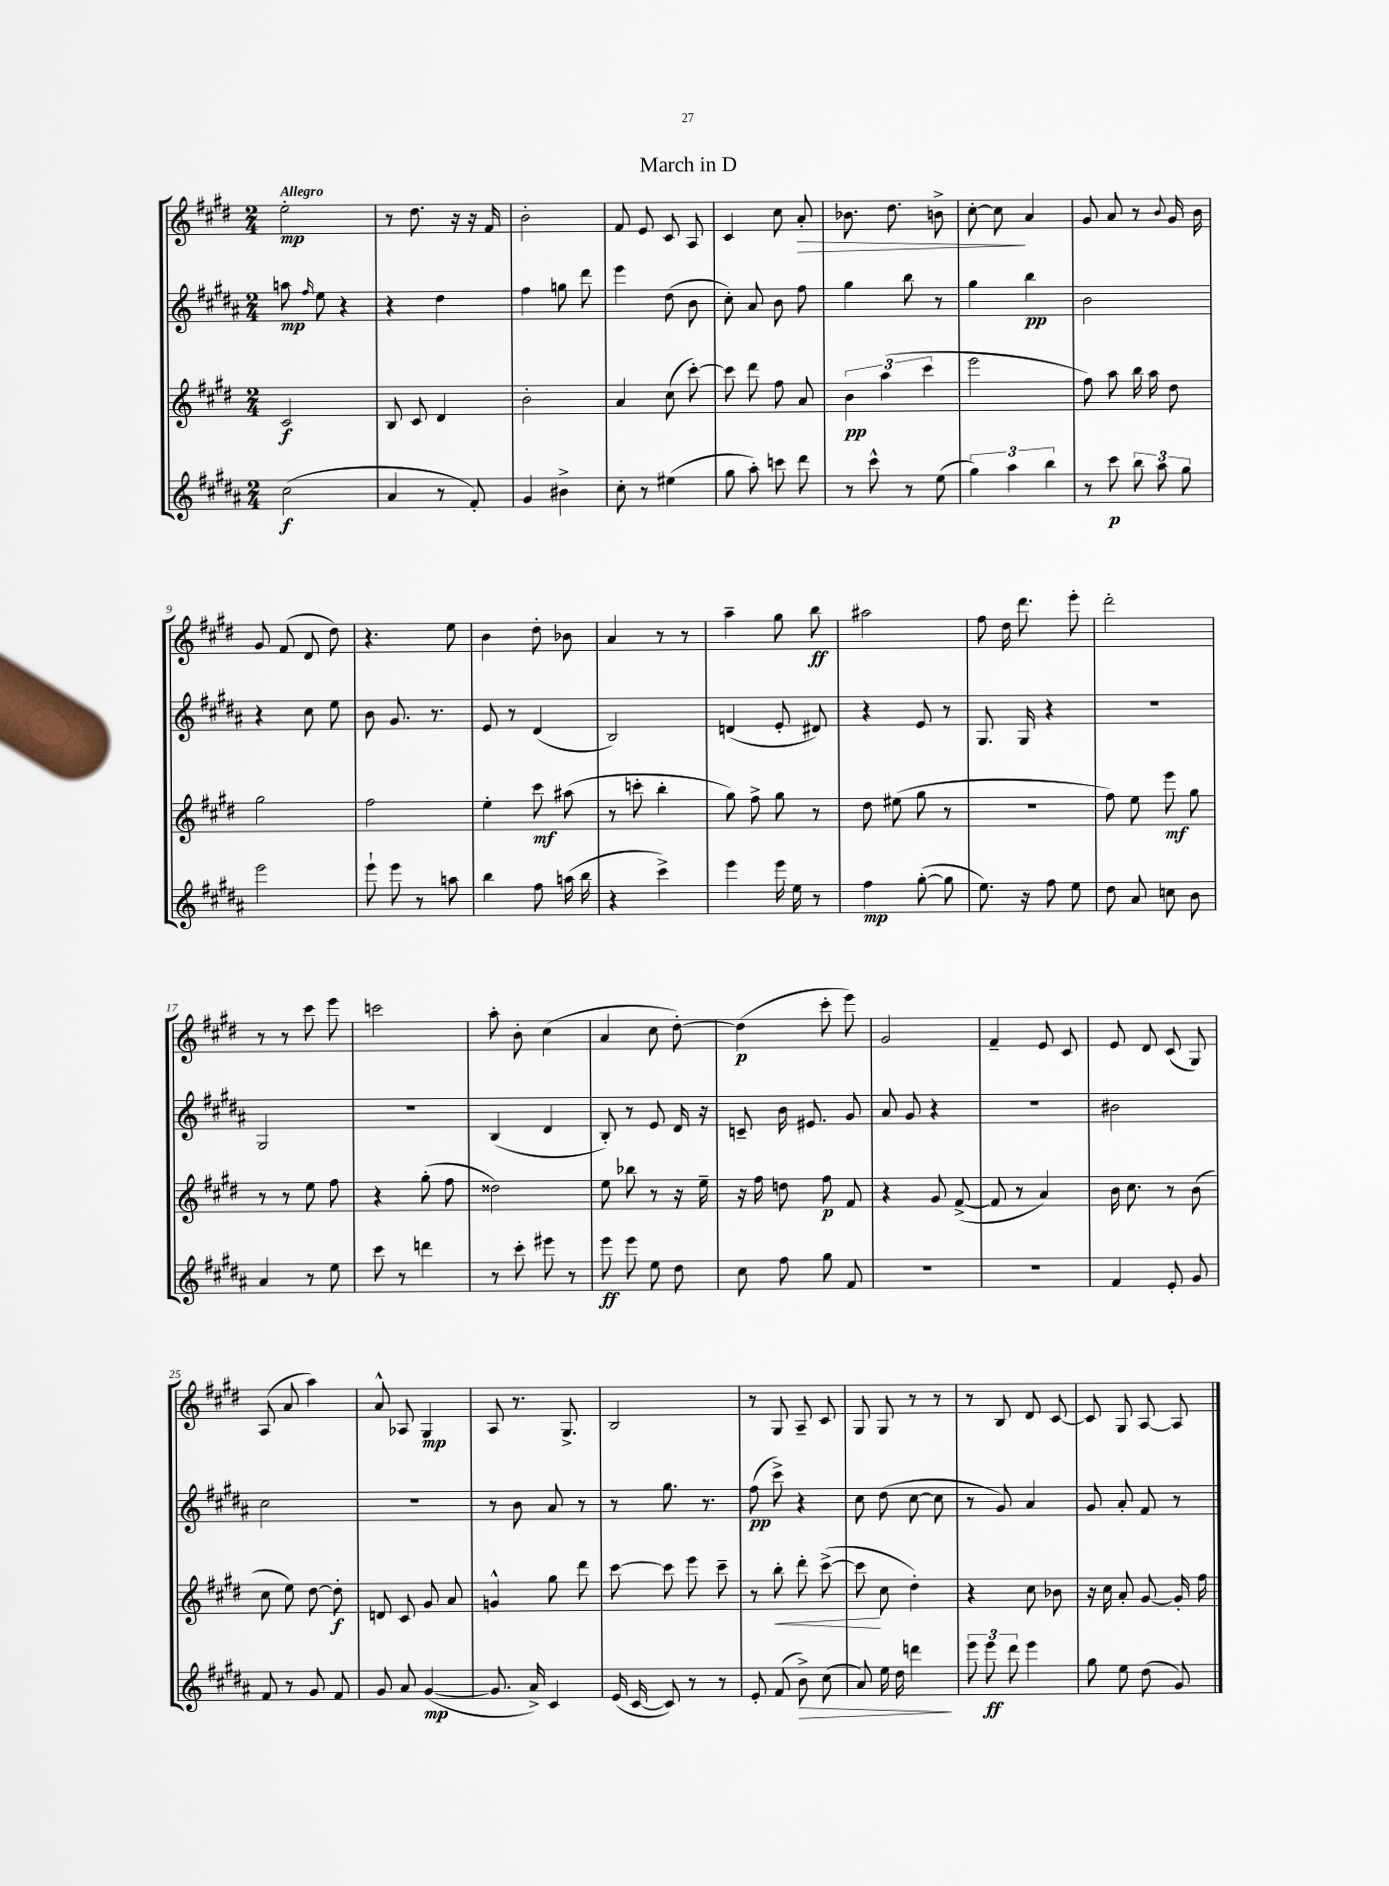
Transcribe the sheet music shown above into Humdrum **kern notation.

**kern	**kern	**kern	**kern
*staff4	*staff3	*staff2	*staff1
*clefG2	*clefG2	*clefG2	*clefG2
*k[f#c#g#d#a#]	*k[f#c#g#d#]	*k[f#c#g#d#a#]	*k[f#c#g#d#]
*M2/4	*M2/4	*M2/4	*M2/4
(2cc#	2c#	8aa	2ee'
.	.	16qqff#	.
.	.	8ee	.
.	.	4r	.
=	=	=	=
4a#	8B	4r	8r
.	8c#	.	8.dd#
8r	4d#	4dd#	.
.	.	.	16r
8f#')	.	.	16r
.	.	.	16f#
=	=	=	=
4g#	2b'	4ff#	2b'
4b#^	.	8gg	.
.	.	8ddd#	.
=	=	=	=
8cc#'	4a	4eee	8f#
8r	.	.	8e
(4ee#	(8cc#	(8dd#	8c#
.	[8ccc#')	8b	8A
=	=	=	=
8gg#	8ccc#]	8cc#')	4c#
8aa#')	8ddd#	8a#	.
8ccc	8ff#	8b	8cc#
8ddd#	8a	8ff#	8a'
=	=	=	=
8r	6b	4gg#	8.b-
8ccc#^^	.	.	.
.	(6aa	.	.
.	.	.	8.dd#
8r	.	8bb	.
.	6ccc#	.	.
(8ee	.	8r	8b^
=	=	=	=
6gg#)	2eee	4gg#	[8cc#'
.	.	.	8cc#]
6aa#	.	.	.
.	.	4bb	4a
6bb	.	.	.
=	=	=	=
8r	8ff#)	2b	8g#
8ccc#	8aa	.	8a
12bb	16bb	.	8r
.	16aa	.	.
12aa#	.	.	.
.	.	.	8qqb
.	8dd#	.	16g#
12gg#	.	.	.
.	.	.	16b
=	=	=	=
2eee	2gg#	4r	8g#
.	.	.	(8f#
.	.	8cc#	8d#
.	.	8ee	8dd#)
=	=	=	=
8eee`	2ff#	8b	4.r
8eee	.	8.g#	.
8r	.	.	.
.	.	8.r	.
8aa	.	.	8ee
=	=	=	=
4bb	4ee'	8e	4b
.	.	8r	.
8ff#	8ccc#	(4d#	8dd#'
(16aa	(8aa#	.	8b-
16bb	.	.	.
=	=	=	=
4r	8r	2B)	4a
.	8ccc'	.	.
4ccc#^)	4bb'	.	8r
.	.	.	8r
=	=	=	=
4eee	8gg#)	(4d	4aa~
.	8ff#^	.	.
16eee	8gg#	8e'	8gg#
16ee	.	.	.
8r	8r	8d#)	8bb
=	=	=	=
4ff#	8dd#	4r	2aa#
.	(8ee#	.	.
([8gg#'	8gg#	8e	.
8gg#]	8r	8r	.
=	=	=	=
8.ee)	2r	8.G#	8ff#
.	.	.	16dd#
16r	.	16G#	8.ddd#
8ff#	.	4r	.
8ee	.	.	8eee'
=	=	=	=
8dd#	8ff#)	2r	2ddd#'
8a#	8ee	.	.
8cc	8eee	.	.
8b	8gg#	.	.
=	=	=	=
4a#	8r	2G#	8r
.	8r	.	8r
8r	8ee	.	8ccc#
8ee	8ff#	.	8eee
=	=	=	=
8ccc#	4r	2r	2ccc
8r	.	.	.
4ddd	(8gg#'	.	.
.	8ff#	.	.
=	=	=	=
8r	2dd##)	(4B	8aa'
8ccc#'	.	.	8b'
8eee#	.	4d#	(4cc#
8r	.	.	.
=	=	=	=
8eee	8ee	8B')	4a
8eee	8bb-	8r	.
8ee	8r	8e	8cc#
8dd#	16r	16d#	[8dd#')
.	16ee~	16r	.
=	=	=	=
8cc#	16r	8c~	(4dd#]
.	16ff#	.	.
8ff#	8dd	16b	.
.	.	8.e#	.
8gg#	8ff#	.	8ccc#'
8f#	8f#	8g#	8eee)
=	=	=	=
2r	4r	8a#	2g#
.	.	8g#	.
.	8g#	4r	.
.	([8f#^	.	.
=	=	=	=
2r	8f#]	2r	4f#~
.	8r	.	.
.	4a)	.	8e
.	.	.	8c#
=	=	=	=
4f#	16b	2b#	8e
.	8.cc#	.	.
.	.	.	8d#
8e'	8r	.	(8c#
8g#	(8b	.	8G#)
=	=	=	=
8f#	8cc#	2cc#	(8A
8r	8ee)	.	8a
8g#	[8dd#	.	4aa)
8f#	8dd#']	.	.
=	=	=	=
8g#	8d	2r	8a^^
8a#	8c#	.	8A-
([4g#	8g#	.	4G#
.	8a	.	.
=	=	=	=
8.g#]	4g^^	8r	8A
.	.	8b	8.r
16a#^)	.	.	.
4c#	8gg#	8a#	.
.	.	.	8.G#^
.	8ddd#	8r	.
=	=	=	=
(16e	[8ccc#	8r	2B
[16c#	.	.	.
8c#])	8ccc#]	8.gg#	.
8r	8eee	.	.
.	.	8.r	.
8r	8ccc#~	.	.
=	=	=	=
8e'	8r	(8ff#	8r
(8f#	8bb'	8ccc#^)	8G#
8b^)	8ddd#'	4r	8A~
(8cc#	([8ccc#^	.	8c#
=	=	=	=
8a#)	8ccc#]	8cc#	8G#
16ee	8cc#	(8dd#	8G#
16dd#	.	.	.
4ddd	4dd#')	[8cc#	8r
.	.	8cc#]	8r
=	=	=	=
12eee	4r	8r	8r
12eee	.	.	.
.	.	8g#)	8B
12ddd#	.	.	.
4eee	8cc#	4a#	8d#
.	8b-	.	[8c#
=	=	=	=
8gg#	16r	8g#	8c#]
.	16cc#	.	.
8ee	8a'	8a#'	8G#
(8dd#	[8g#	8f#	[8A
8g#)	16g#']	8r	8A]
.	16ff#	.	.
==	==	==	==
*-	*-	*-	*-
